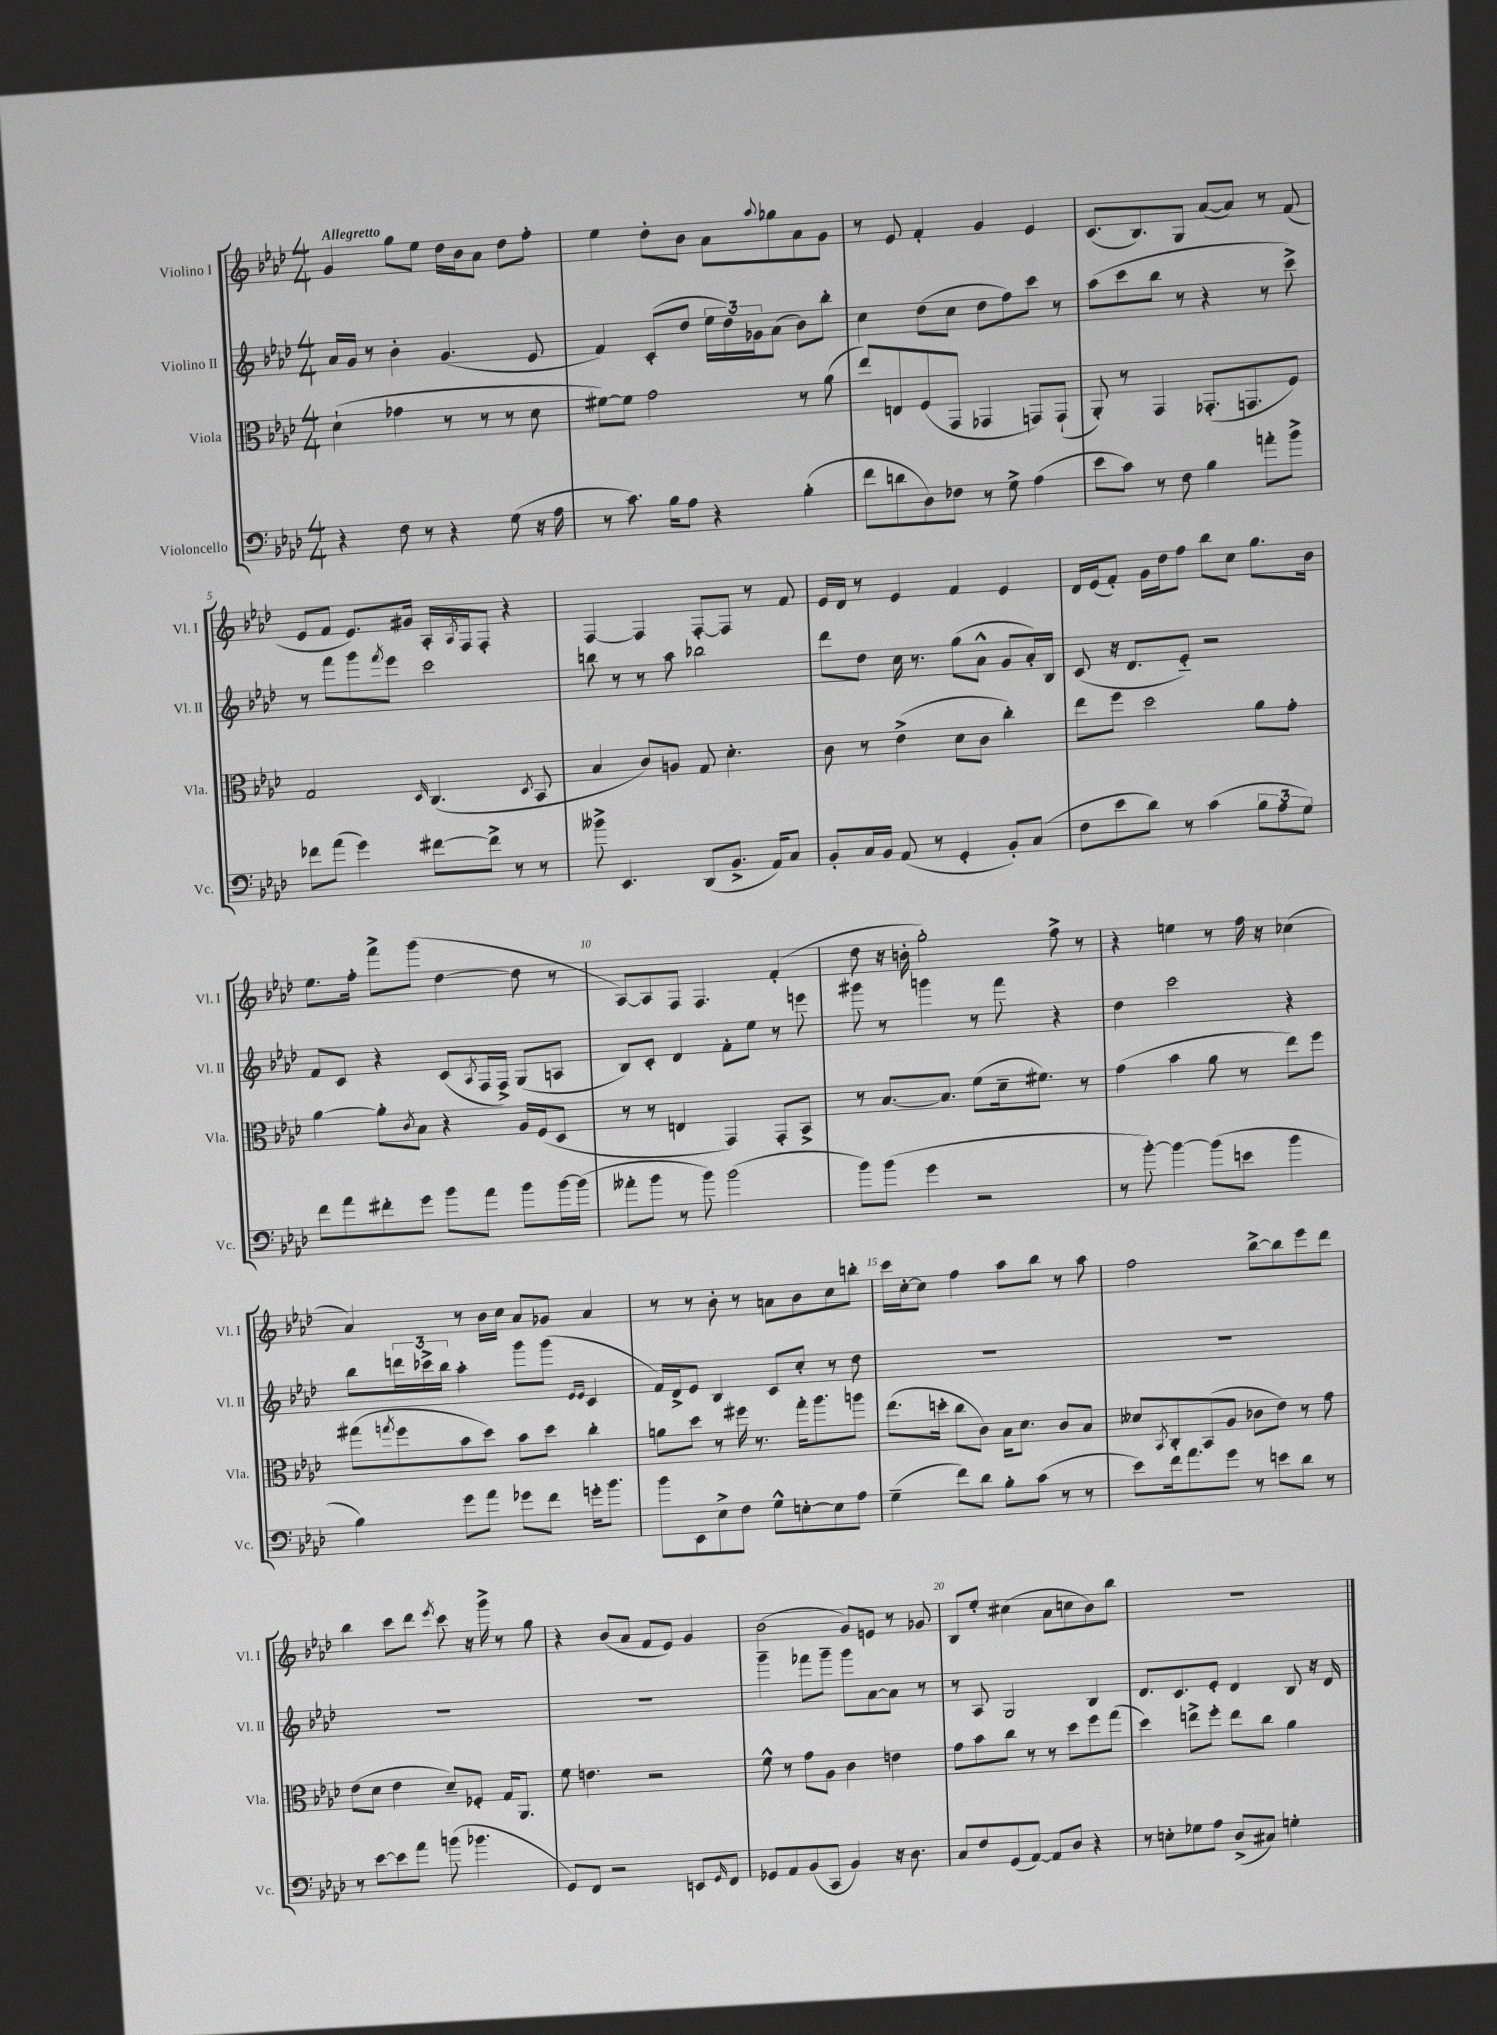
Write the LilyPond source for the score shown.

<<
\new StaffGroup <<
\new Staff = "s0" \with { instrumentName = "Violino I" shortInstrumentName = "Vl. I" } {
    \clef treble \key aes \major \numericTimeSignature \time 4/4 \tempo "Allegretto"
    g'4 g''8 ees''8 des''16 bes'16 aes'8 des''8 f''8-. |
    ees''4 des''8-. bes'8 aes'8 \appoggiatura { aes''8 } ges''8 aes'8 g'8 |
    r8 ees'8 f'4-. g'4 ees'4 |
    c'8.( bes8.) g8 aes'8~( aes'8) r8 f'8( |
    ees'8 f'8 ees'8.) gis'16 aes16-. \acciaccatura { aes8 } f16 f8-. r4 |
    f4~ f4 f8~-. f8 r8 f'8 |
    ees'16 des'16 r8 ees'4 f'4 ees'4 |
    des'16 ees'16( f'8-.) g'16 des''16 f''8 bes''8 c''8 g''8. bes'16 |
    ees''8. f''16-. f'''8-> g'''8( des''4~ des''8 r8 |
    aes8~) aes8 f8 f4. f'4-.( |
    des''8 r16 b'16-. g''2-.) f''8-> r8 |
    r4 e''4 r8 f''16 r16 ces''4( |
    aes'4) r8 bes'16 c''16 aes'8 ges'8 aes'4 |
    r8 r8 bes'8-. r8 a'8 bes'8 c''8 b''8-. |
    c'''16 c''16~-. c''8 f''4 aes''8 bes''8 r8 aes''8 |
    f''2 bes''8~-> bes''8 ees'''8 des'''8 |
    bes''4 c'''8 des'''8 \acciaccatura { ees'''8 } c'''8 r16 g'''16-> r8 g''8 |
    r4 bes'8( aes'8 f'8 ees'8) g'4 |
    bes'2( g'8) e'8 r8 ges'8 |
    bes8 ees''8-. cis''4( aes'8 c''8 bes'8) bes''8 |
    R1 \bar "|." |
}
\new Staff = "s1" \with { instrumentName = "Violino II" shortInstrumentName = "Vl. II" } {
    \clef treble \key aes \major \numericTimeSignature \time 4/4
    aes'16 g'16 r8 bes'4-. g'4.( ees'8 |
    f'4) c'8-.( des''8 \tuplet 3/2 { ees''16 des''16) ges'16 } aes'8( bes'8) bes''8-. |
    c''4 des''8( c''8 des''8 f''8) c'''8 r8 |
    aes''8( c'''8 bes''8 r8 r4 r8 c'''8->) |
    r8 f'''8 g'''8 \acciaccatura { f'''8 } ees'''8 c'''2 |
    b''8 r8 r8 aes''8 bes''2 |
    des'''8 des''8 c''16 r8. g''8( aes'8-^ g'8 aes'16-.) bes16 |
    c'8( r16 des'8. ees'8-_) r2 |
    f'8 c'8 r4 c'8( \acciaccatura { aes8 } f16 f16->) g8( a8 |
    bes8) c'8-. des'4 f'8-. ees''8 r8 e'''8 |
    gis'''8 r8 g'''4 r8 f'''8 r4 |
    des''4 c'''2 r4 |
    bes''8 \tuplet 3/2 { d'''16 ces'''16-> bes''16 } aes''4-. g'''8 g'''8( \grace { ees'16 ees'16 } c'4 |
    f'16) des'16-> ees'8 bes4 c'8 c''8-. r8 des''8 |
    R1 |
    R1 |
    R1 |
    R1 |
    g'''4-- fes'''8 g'''8-- g'''8 aes'8~ aes'8 r8 |
    r8 aes8 g2 bes4 |
    des'8. c'8. ees'8-. des'4 bes8 r16 des'16 \bar "|." |
}
\new Staff = "s2" \with { instrumentName = "Viola" shortInstrumentName = "Vla." } {
    \clef alto \key aes \major \numericTimeSignature \time 4/4
    des'4-!( ges'4 r8 r8 r8 des'8 |
    fis'8~) fis'8 g'2 r8 aes'8( |
    ees''8) e8 f8( g,8 ges,4 g,8) g,8-!( |
    aes,8-.) r8 g,4 ges,8.-.( g,8. f8) |
    g2 \grace { des16 } c4.( \acciaccatura { des8 } bes,8 |
    bes4 c'8) a8 g8 des'4.-. |
    c'8 r8 ees'4->( des'8 c'8 c''4-.) |
    ees''8 f''8 des''2 aes'8 g'8-. |
    aes'4~ aes'8-. \acciaccatura { c'8 } bes8 r4 aes16 f16( des8 |
    r8 r8 e4 g,4) g,8-. bes,8-> |
    r8 bes8.~ bes8. f'8( des'16-- fis'8.) r8 |
    g'4( bes'4 aes'8 r8 ees''8) f''8 |
    gis''8( \acciaccatura { g''8 } f''8 bes'8 des''8) bes'8 des''8 c''4-. |
    a'8 des''8 r8 fis''16 r8. g''16-. aes''8. a''8 |
    ees''8.( d''16-. c''8 c'8) bes16 des'8. c'8 bes8 |
    deses'8 \acciaccatura { bes,8 } c8-. bes,8( aes8 ces'8 ees'8) r8 g'8 |
    ees'8( des'8 ees'4 des'8--) fes8-. g16 aes,8. |
    f'8 e'4. r2 |
    f'8-^ r8 g'8 aes8 c'4 e'4 |
    g'8 bes'8 c''8 r8 r8 des''8 f''8 g''8( |
    des''4) e''8-> f''8-. e''8 c''8 aes'4 \bar "|." |
}
\new Staff = "s3" \with { instrumentName = "Violoncello" shortInstrumentName = "Vc." } {
    \clef bass \key aes \major \numericTimeSignature \time 4/4
    r4 f8 r8 r4 g8( r16 aes16 |
    r8 c'8.) bes16 aes8 r4 bes4-.( |
    f'8 d'8 des8) fes8 r8 g8-> aes4( |
    ees'8 c'8) r8 f8 bes4 a'8-. bes'8-> |
    fes'8 aes'8( g'4) fis'8~ fis'8-> r8 r8 |
    beses'8-> ees,4. des,8( bes,8.-> aes,16) c8 |
    bes,8-. c16 bes,16 aes,8( r8 g,4-. bes,8-.) c8( |
    f8 ees'8 des'8) r8 c'4( \tuplet 3/2 { bes8 aes8 g8) } |
    f'8 aes'8 fis'8-. g'8 bes'8 aes'8 bes'8 bes'16~ bes'16( |
    aeses'8-. bes'8 r8 bes'8) bes'2( |
    bes'8) bes'8( g'4 r2 |
    r8 bes'8~-.) bes'4~ bes'8( e'8 bes'4 |
    bes4) g'8 aes'8 ges'8 f'8 g'16-. bes'8. |
    bes'8 ees,8 ees8-> f8 g8-^ e8~-. e8 aes8 |
    g4--( f'8) des'8 bes8-. c'8( r8 r8 |
    ees'8) f'16 aes'8. g'8 r8 e'8 des'8 r8 |
    r8 ees'8~ ees'8 aes'8 b'8( bes'4. |
    g,8) f,8 r2 e,8 \grace { g,16 } f,8 |
    ges,8 aes,8 bes,8( c,8 bes,4) r16 des8. |
    c8 f8 g,8( aes,8~) aes,8 des8 r4 |
    r8 e8-. ges8 aes8 des8->( cis8) g4-. \bar "|." |
}
>>
>>
\layout { \context { \Score \override BarNumber.break-visibility = ##(#f #t #t) barNumberVisibility = #(every-nth-bar-number-visible 5) } }
